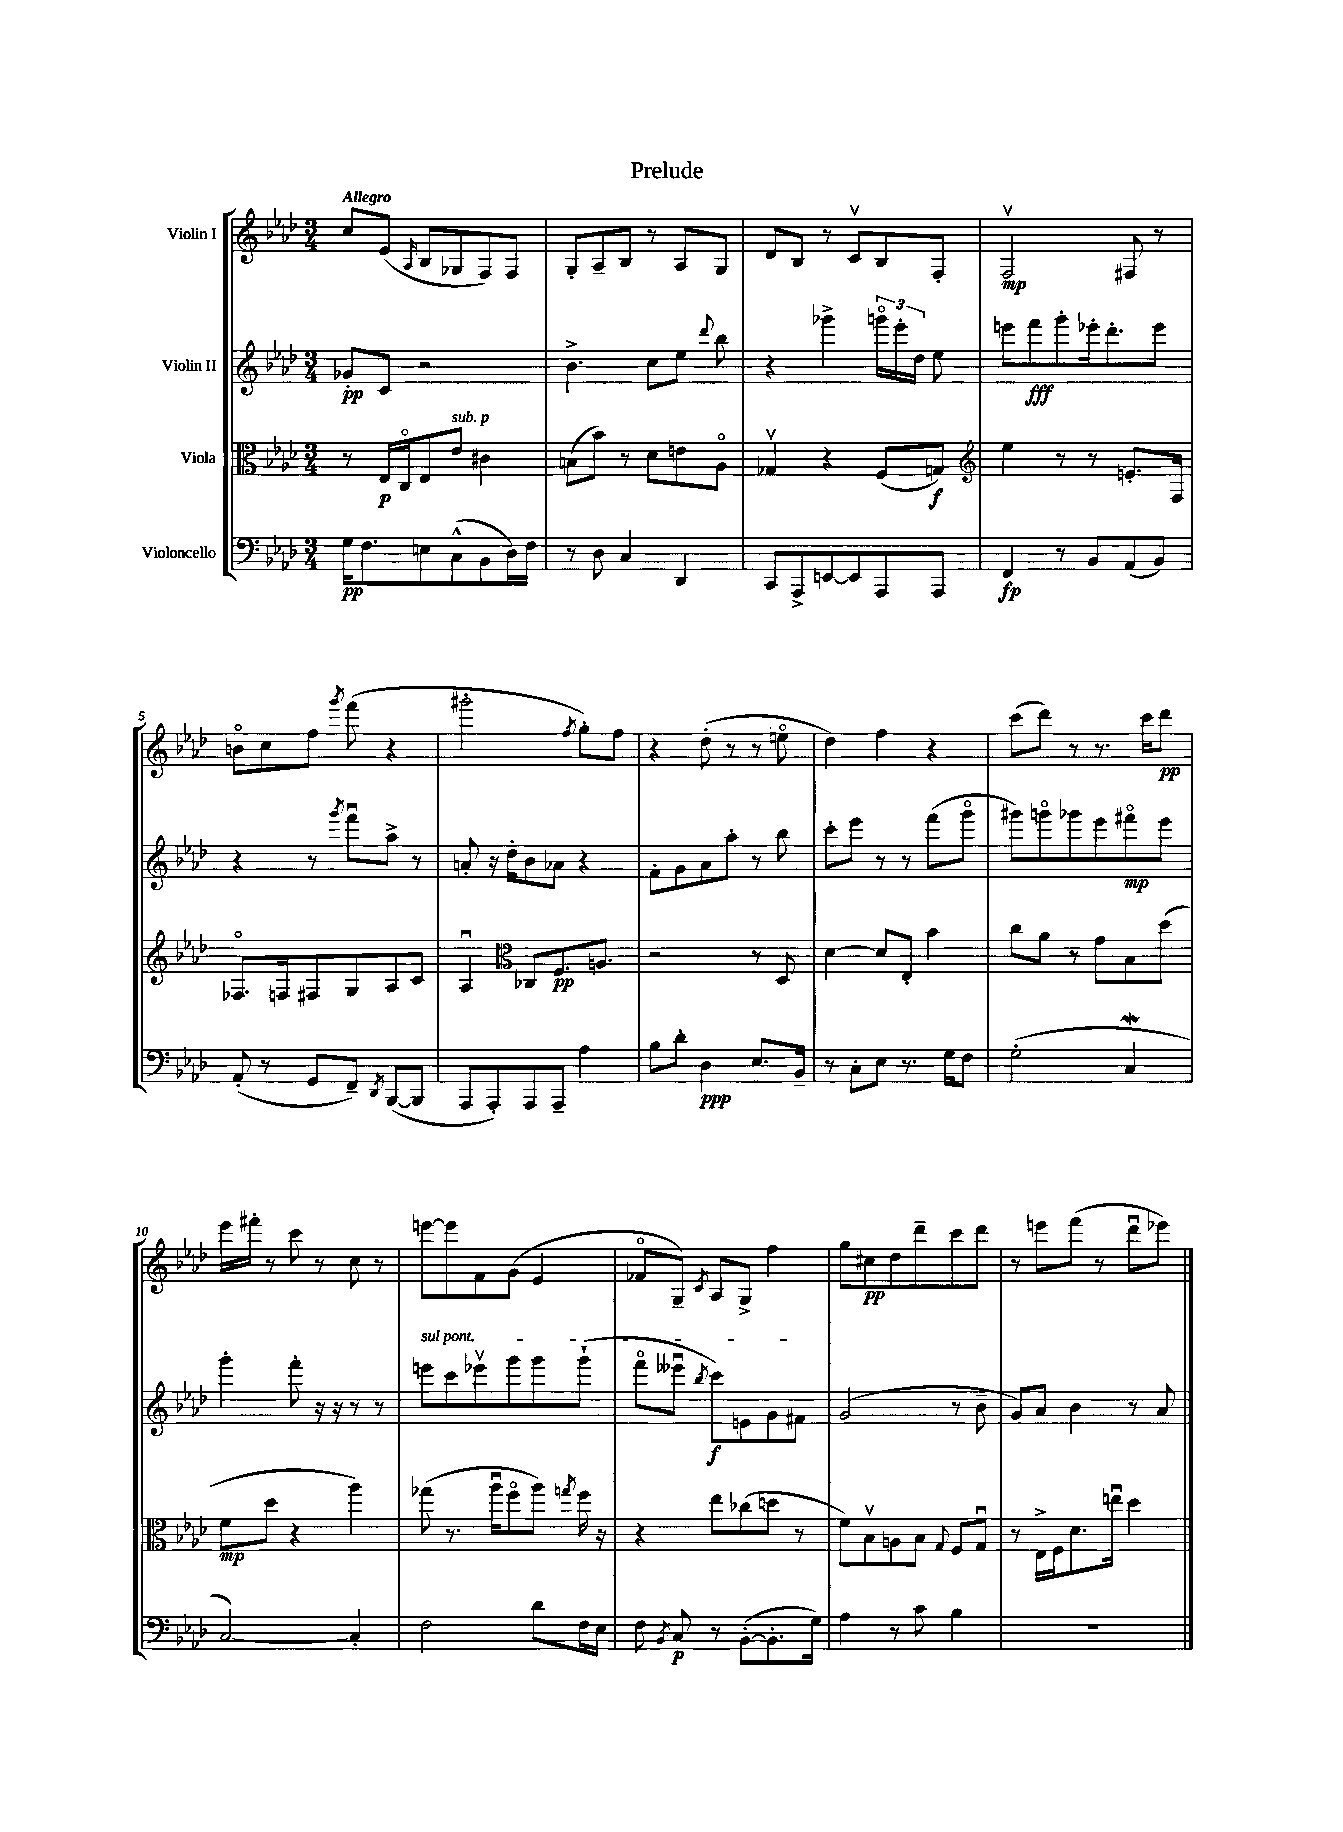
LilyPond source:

\header { title = "Prelude" }
<<
\new StaffGroup <<
\new Staff = "s0" \with { instrumentName = "Violin I" } {
    \clef treble \key aes \major \numericTimeSignature \time 3/4 \tempo "Allegro"
    \autoBeamOff c''8[ ees'8]( \grace { aes16 } bes8[ ges8 f8) f8] |
    g8[-. aes8-- bes8] r8 aes8[ g8] |
    des'8[ bes8] r8 c'8[\upbow bes8 f8]-. |
    f2\upbow\mp fis8 r8 |
    b'8[\flageolet c''8 f''8] \acciaccatura { g'''8 } f'''8( r4 |
    gis'''2-. \acciaccatura { f''8 } g''8[-.) f''8] |
    r4 des''8-.( r8 r8 e''8\flageolet |
    des''4) f''4 r4 |
    c'''8[( des'''8]) r8 r8. c'''16[ des'''8]\pp |
    ees'''16[ fis'''16]-. r8 c'''8 r8 c''8 r8 |
    e'''8[~ e'''8 f'8 g'8]( ees'4 |
    fes'8[\flageolet g8]--) \acciaccatura { c'8 } aes8[ g8]-> f''4 |
    g''8[ cis''8\pp des''8 des'''8-- c'''8 des'''8] |
    r8 e'''8[ f'''8]( r8 des'''8[\downbow ees'''8]) \bar "|." |
}
\new Staff = "s1" \with { instrumentName = "Violin II" } {
    \clef treble \key aes \major \numericTimeSignature \time 3/4
    \autoBeamOff ges'8[-.\pp c'8] r2 |
    bes'4.-> c''8[ ees''8] \appoggiatura { des'''8 } bes''8 |
    r4 ges'''4-> \tuplet 3/2 { g'''16[\flageolet ees'''16-. des''16] } ees''8 |
    e'''8[ f'''8\fff g'''8-. ees'''16-. des'''8.-. ees'''8] |
    r4 r8 \acciaccatura { g'''8 } f'''8[\downbow aes''8]-> r8 |
    a'8-. r16 des''16[-. bes'8 aes'8] r4 |
    f'8[-. g'8 aes'8 aes''8]-. r8 bes''8 |
    c'''8[-. ees'''8] r8 r8 f'''8[( g'''8]\flageolet |
    gis'''8[) g'''8\flageolet ges'''8 ees'''8 fis'''8\flageolet\mp ees'''8] |
    g'''4-. f'''8-. r16 r16 r8 r8 |
    \once \override TextSpanner.bound-details.left.text = \markup { \italic "sul pont." } e'''8[\startTextSpan c'''8 ees'''8\upbow g'''8 g'''8 g'''8]-!( |
    f'''8[\flageolet eeses'''8]\downbow \acciaccatura { bes''8 } c'''8[\f) e'8 g'8 fis'8]\stopTextSpan |
    g'2( r8 bes'8-- |
    g'8[) aes'8] bes'4 r8 aes'8 \bar "|." |
}
\new Staff = "s2" \with { instrumentName = "Viola" } {
    \clef alto \key aes \major \numericTimeSignature \time 3/4
    \autoBeamOff r8 ees16[\p c16\flageolet ees8 ees'8]^\markup { \italic "sub. p" } cis'4 |
    b8[( bes'8]) r8 des'8[ e'8 aes8]\flageolet |
    ges4\upbow r4 f8[( g8]\f) |
    \clef treble ees''4 r8 r8 e'8.[-. f16] |
    fes8.[\flageolet f16 fis8 g8 aes8 c'8] |
    aes4\downbow \clef alto ces8[ f8.\pp a8.] |
    r2 r8 des8 |
    des'4~ des'8[ ees8]-. bes'4 |
    c''8[ aes'8] r8 g'8[ bes8 des''8]( |
    f'8[\mp des''8] r4 aes''4) |
    ges''8( r8. aes''16[\downbow f''8\flageolet aes''8]) \acciaccatura { g''8 } f''16 r16 |
    r4 ees''8[ ces''8( d''8] r8 |
    f'8[) bes8\upbow a8 bes8] \appoggiatura { g8 } f8[ g8]\downbow |
    r8 ees16[-> f16 des'8. e''16]\downbow des''4 \bar "|." |
}
\new Staff = "s3" \with { instrumentName = "Violoncello" } {
    \clef bass \key aes \major \numericTimeSignature \time 3/4
    \autoBeamOff g16[\pp f8. e8 c8-^( bes,8 des16) f16] |
    r8 des8 c4 des,4 |
    c,8[ aes,,8-> e,8~ e,8 aes,,8 aes,,8] |
    f,4\fp r8 bes,8[ aes,8( bes,8]) |
    aes,8-.( r8 g,8[ f,8]--) \acciaccatura { des,8 } bes,,8[~( bes,,8] |
    aes,,8[ aes,,8-.) aes,,8 aes,,8]-- aes4 |
    bes8[ des'8]-. des4\ppp ees8.[ bes,16]-- |
    r8 c8[-. ees8] r8. g16[ f8] |
    g2-.( c4\mordent |
    c2~) c4-. |
    f2 des'8[ f16 ees16] |
    f8 \acciaccatura { bes,8 } c8\p r8 bes,8[~-.( bes,8.-. g16]) |
    aes4 r8 c'8 bes4 |
    R2. \bar "|." |
}
>>
>>
